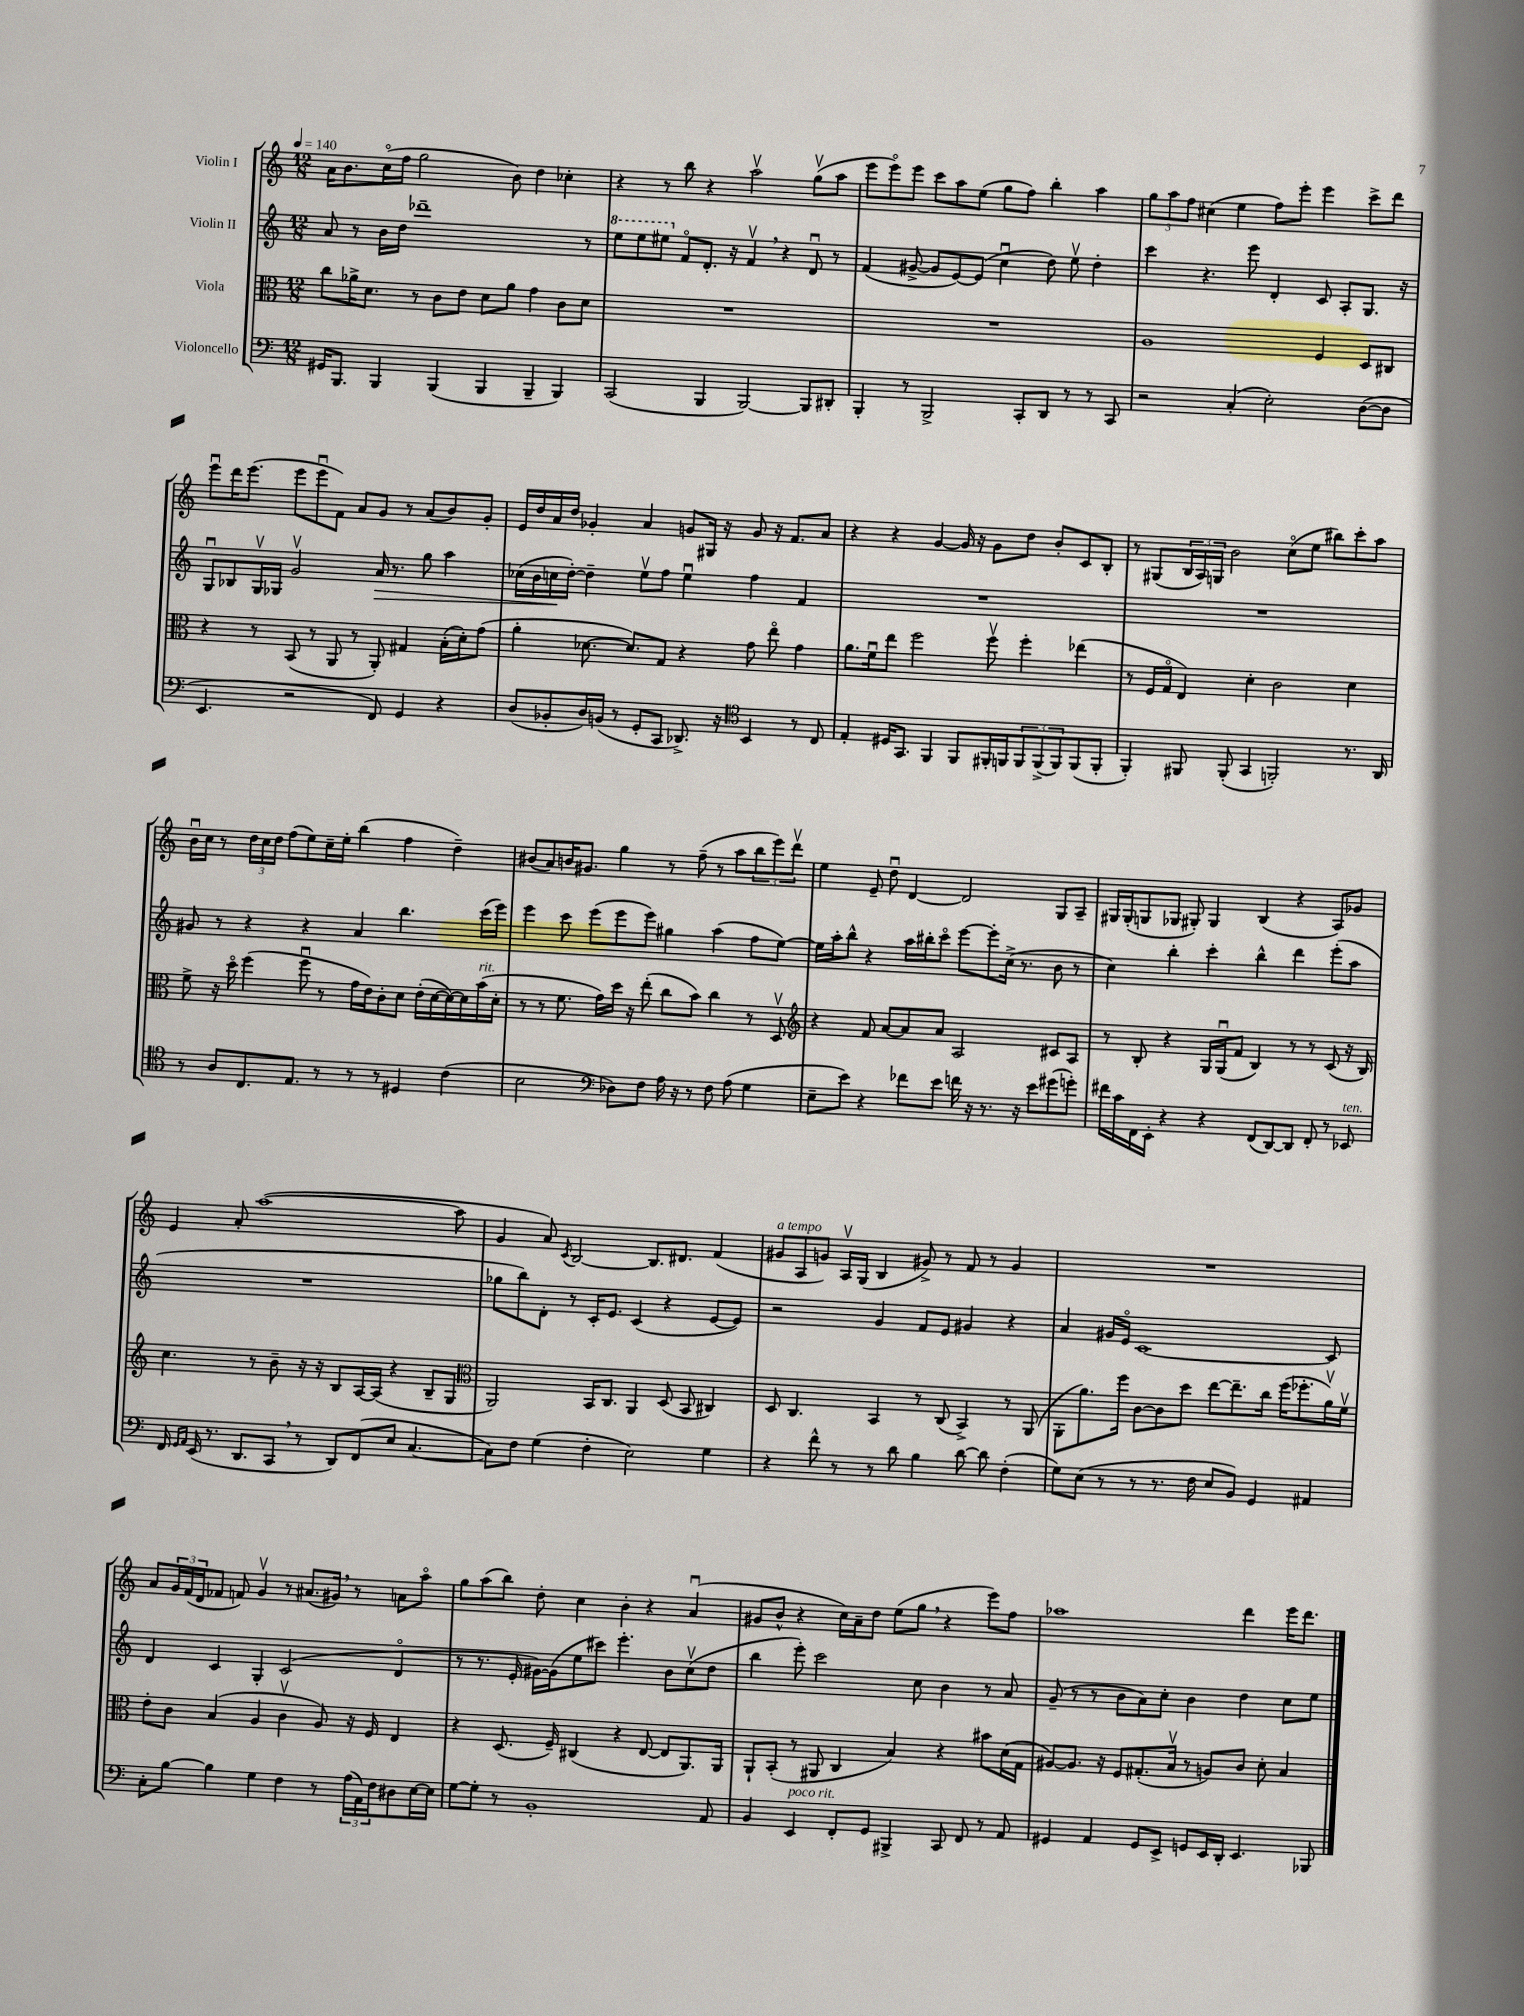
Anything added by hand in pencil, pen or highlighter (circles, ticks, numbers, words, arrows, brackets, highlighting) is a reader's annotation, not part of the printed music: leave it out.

**kern	**kern	**kern	**kern
*staff4	*staff3	*staff2	*staff1
*clefF4	*clefC3	*clefG2	*clefG2
*k[]	*k[]	*k[]	*k[]
*M12/8	*M12/8	*M12/8	*M12/8
*MM140	*MM140	*MM140	*MM140
16GG#	8cc	8a	16a
8.BBB	.	.	8.b
.	16a-^	8r	.
.	8.d	.	.
4BBB	.	16b	(16cco
.	.	16dd	16ff
.	8r	1ddd-~	2gg
(4BBB	8c	.	.
.	8e	.	.
4BBB	8d	.	.
.	8a-	.	8b)
4BBB~	4g	.	4dd
4BBB)	8c	.	4cc-'
.	8d	8r	.
=	=	=	=
(2CC	1.r	8eee	4r
.	.	8eee	.
.	.	8eee#	8r
.	.	8fo	8bb
4BBB	.	8.d'	4r
.	.	16r	.
[2BBB)	.	4fv	2aav
.	.	4r	.
8BBB]	.	8du	(8ggv
8DD#'	.	8r	8aa
=	=	=	=
4BBB'	1.r	(4f	8eee
.	.	.	8eeeo)
8r	.	[8g#^	8eee
2BBB^	.	8g#]	8ccc
.	.	[8e)	8aa
.	.	(8e]	(8ee
.	.	4ccu	8gg
8CC'	.	.	8ff)
8DD	.	8dd)	4bb'
8r	.	8eev	.
8r	.	4dd'	4aa
8CC	.	.	.
=	=	=	=
2r	1A	4ccc	12gg
.	.	.	12aa
.	.	.	12ff
.	.	4.r	(4cc#
(4C'	.	.	4ee
.	.	8eee	.
2E')	.	4d'	8ff)
.	.	.	8eee'
.	4F	8c	4eee
.	.	8A'	.
([8D	8D	8.G	8ccc^
8D]	8C#	.	8ddd
.	.	16r	.
=	=	=	=
4.EE	4r	8Gu	8eeeu
.	.	8B-	16ddd
.	.	.	(8.eee
.	8r	16Gv	.
.	.	16G-	.
2r	(8BB	2gv	8eee
.	8r	.	8eeeu
.	8AA	.	8f)
.	8r	.	8a
8FF)	8AA')	16a	8g
.	.	8.r	.
4GG	4G#	.	8r
.	.	8gg	(8a
4r	(16B'	4aa	8b)
.	16d')	.	.
.	(8g	.	8g'
=	=	=	=
(8D	4a'	(16cc-	16e
.	.	16b	16dd
8BB-'	.	16cc	16a
.	.	[16dd')	16dd
16D)	[8.d-	4dd~]	4g-'
(16BB	.	.	.
8r	.	.	.
.	8.d-])	.	.
8GG'	.	8eev	4a
8CC	8G	8ff	.
8.DD-^)	4r	4eeu	8g
.	.	.	16G#
16r	.	.	16r
*clefC4	*	*	*
4BB	8g	4ff	8g
.	8eeo	.	16r
.	.	.	8.f
8r	4g	4f	.
8C	.	.	8a
=	=	=	=
4E'	8.a	1.r	4r
.	16fu	.	.
16D#	8ee	.	4r
8.GG	.	.	.
.	2ff	.	.
4FF	.	.	[4g
8FF	.	.	16g]
.	.	.	16r
16FF#'	8ffv	.	8g
16FF	.	.	.
12FF	4ff'	.	8dd
(12FF^	.	.	.
.	.	.	8b'
12FF)	.	.	.
(8FF	(4ee-	.	8c
8FF'	.	.	8B'
=	=	=	=
4FF')	8r	1.r	8r
.	16F	.	(8G#
.	16Go	.	.
8FF#	4E)	.	24B
.	.	.	24A)
.	.	.	24G
(8FF#'	.	.	2b
4GG	4d'	.	.
2FF')	2c	.	.
.	.	.	(8cco
.	.	.	8ee
.	.	.	8bb#)
8.r	4d	.	8ccc'
.	.	.	8aa
16AA	.	.	.
=	=	=	=
8r	8f^	8g#	16bu
.	.	.	16cc
8A	16r	8r	8r
.	16ddo	.	.
8.C	(4ff	4r	24dd
.	.	.	24cc
.	.	.	24dd
.	.	.	(8ff
8.E	.	.	.
.	8ffu	4r	8ee)
8r	8r	.	16cc~
.	.	.	16ee'
8r	16g	4a	(4bb
.	16e)	.	.
8r	8c'	.	.
4D#	8d	4.bb	4ff
.	(16e'	.	.
.	[16d	.	.
(4c	16d_)	.	4dd~)
.	16d]	.	.
.	(16b	(16ccc	.
.	16d'	16eee)	.
=	=	=	=
2B	8r	4eee	(8b#
.	8r	.	8a)
.	8.f	8ccc	16b
.	.	.	8.g#
.	.	(8eee	.
.	16g)	.	.
*clefF4	*	*	*
8D-)	16dd	8eee	4gg
.	16r	.	.
8F	(8ee'	8eee)	.
16A	8cc	4gg#	8r
16r	.	.	.
8r	8b)	.	(8ff~
8F	4cc	(4aa	8r
(8A	.	.	8aa
4G	8r	8ff	12bb
.	.	.	12eee)
.	8Dv	[8ee)	.
.	.	.	12dddv
=	=	=	=
*	*clefG2	*	*
8E~	4r	16ee]	4ee
.	.	16aa'	.
8e)	.	8bb^^	.
4r	8f	4r	8e~
.	[8a	.	8ddu
8f-	8a]	16aa	[4d
.	.	16bb#'	.
8e	8a	8ccco	.
16f	2A	[8eee	2d]
16r	.	.	.
8.r	.	8eee']	.
.	.	(16cc^	.
16r	.	8.r	.
8e	.	.	.
(8g#	8c#	8b	8G
8g')	8A	8r	8A~
=	=	=	=
16f#	8r	4cc)	16G#
16c	.	.	(16G#'
16FF	8B'	.	8G
16EE'	.	.	.
4r	4r	4bb'	8G-
.	.	.	8G#')
4r	16G	4ccc'	4G#
.	(16Gu	.	.
.	8f	.	.
(8FF	4B)	4bb^^	(4B
[8DD)	.	.	.
8DD]	8r	4ddd	4r
8FF'	8r	.	.
8r	(8c	(8eee'	8A)
8EE-	16r	8aa	8g-
.	16B)	.	.
=	=	=	=
16FF	4.cc	1.r	4e
16qqGG	.	.	.
16qqAA	.	.	.
(16EE	.	.	.
8.r	.	.	.
.	.	.	8a'
8.DD	.	.	.
.	8r	.	([1aa
8CC	8b~	.	.
8r	16r	.	.
.	16r	.	.
8DD)	8B	.	.
(8FF	[16A	.	.
.	(16A]	.	.
8E	4r	.	.
[4.C	.	.	.
.	8B~	.	.
.	8G	.	8aa]
=	=	=	=
*	*clefC3	*	*
8C])	2AA)	8gg-	4g
8F	.	8bb)	.
(4G	.	8d'	8a)
.	.	.	8qc
.	.	8r	[2B
4F'	16BB	16c'	.
.	8.C	8.e	.
2E)	4AA	(4c	.
.	.	.	8.B]
.	(8D	4r	.
.	.	.	8.d#
.	8BB	.	.
4G	4C#)	[8e	(4f
.	.	8e])	.
=	=	=	=
4r	8D	2r	8g#
.	4.C	.	8A
8f^^	.	.	8g)
8r	.	.	16Av
.	.	.	(16G
8r	4BB	4g	4B
8d	.	.	.
4B	8r	8f	8g#^)
.	(8C	8e	8r
[8d	4BB^)	4g#	8f
8d]	.	.	8r
(4F'	8r	4r	4g#
.	(8AA	.	.
=	=	=	=
8G)	8AA'	4a	1.r
(8E	8.a)	.	.
8r	.	16g#	.
.	16ff	16eo	.
8r	[8c	[1c	.
8.r	8c]	.	.
.	8dd	.	.
16F	.	.	.
8E	[8ee	.	.
8BB)	8.ee~]	.	.
4GG	.	.	.
.	16cc	.	.
.	(16ff	.	.
.	8.ff-'	.	.
4AA#	.	.	.
.	16av)	8c]	.
.	16fv	.	.
=	=	=	=
8C'	8e'	4d	8a
[8B	8c	.	24g
.	.	.	(24f
.	.	.	24d
4B]	(4B	4c	8f-
.	.	.	8f)
4G	4A	4G'	4gv
4F	4cv	(2c	8r
.	.	.	(8.a#
8r	8A)	.	.
.	.	.	16g#)
(24A	16r	.	8r
24AA)	.	.	.
.	16F	.	.
24F	.	.	.
8D#	4E	4do	8a
[16E	.	.	8aao
16E]	.	.	.
=	=	=	=
[8G	4r	8r	8gg
8G']	.	8.r	(8aa
8r	(8.D	.	8bb)
.	.	16e'	.
1BB'	.	[16g#)	8dd'
.	16F~)	(16g#]	.
.	(4C#	8ee	4cc
.	.	8ccc#)	.
.	4r	4.eee'	4b'
.	[8E	.	4r
.	8E]	8b	.
.	8.AA)	(8ccv	(4au
8AA	.	8dd	.
.	16AA	.	.
=	=	=	=
4BB	8AA`	4bb	8g#
.	(8BB'	.	8b^^
4EE	8r	8eee')	4r
.	8AA#	2ccc	.
8FF'	4C	.	16cc)
.	.	.	16a~
8GG	.	.	8dd
4BBB#^	4B)	.	(8ee
.	.	8cc	8gg
8CC	4r	4b	4r
8FF	.	.	.
8r	8b#	8r	8eee)
8AA	(16d	8a	8ff
.	16G	.	.
=	=	=	=
4GG#	[8A#)	(8g~	1aa-
.	8.A#]	8r	.
4AA	.	8r	.
.	16r	.	.
.	8F	8b	.
8GG#	(8.G#'	8a)	.
8EE^	.	8cc'	.
.	16Bv	.	.
8GG	8r	4b	.
16EE	8A)	.	.
16DD'	.	.	.
4.EE	8c	4dd	4ddd
.	8d'	.	.
.	4B	8cc	16eee
.	.	.	8.ddd
8BBB-	.	8ee	.
==	==	==	==
*-	*-	*-	*-
